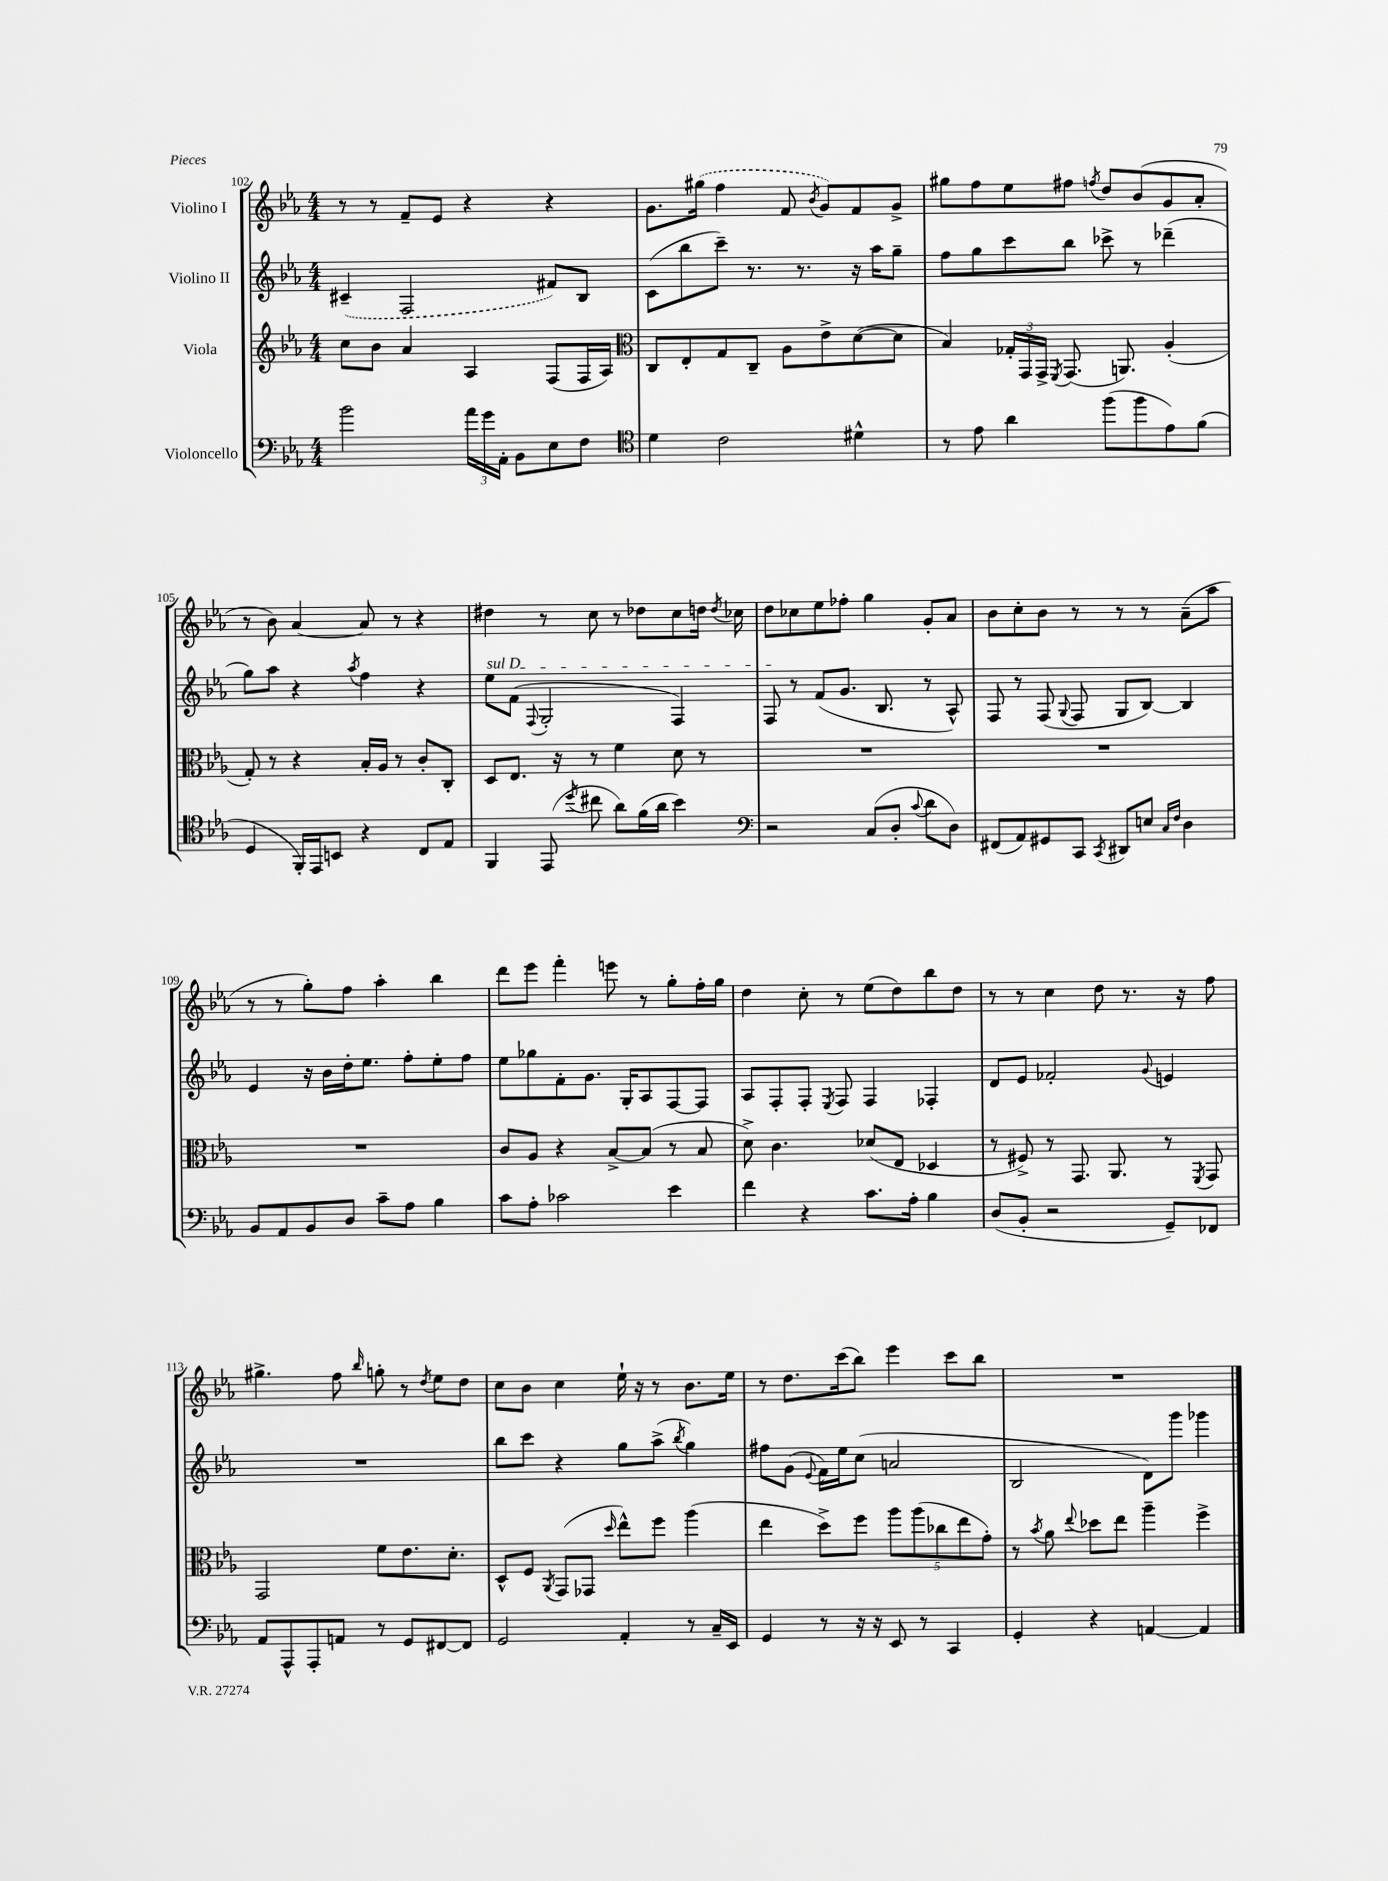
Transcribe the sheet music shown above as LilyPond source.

<<
\new StaffGroup <<
\new Staff = "s0" \with { instrumentName = "Violino I" } {
    \clef treble \key ees \major \numericTimeSignature \time 4/4
    \autoBeamOff r8 r8 f'8[-- ees'8] r4 r4 |
    g'8.[ \once \slurDashed gis''16]( f''4 f'8 \acciaccatura { bes'8 } g'8[) f'8 g'8]-> |
    gis''8[ f''8 ees''8 fis''8] \acciaccatura { f''8 } d''8[ bes'8( g'8 aes'8]-. |
    r8 bes'8) aes'4~ aes'8 r8 r4 |
    dis''4 r8 c''8 r8 des''8[ c''8 d''16] \acciaccatura { d''8 } ces''16 |
    d''8[ ces''8 ees''8 fes''8]-. g''4 g'8[-. aes'8] |
    bes'8[ c''8-. bes'8] r8 r8 r8 aes'8[--( aes''8] |
    r8 r8 g''8[-.) f''8] aes''4-. bes''4 |
    d'''8[ ees'''8] f'''4-. e'''8 r8 g''8[-. f''16-. g''16] |
    d''4 c''8-. r8 ees''8[( d''8) bes''8 d''8] |
    r8 r8 c''4 d''8 r8. r16 f''8 |
    gis''4.-> f''8 \grace { bes''16 } g''8-. r8 \acciaccatura { d''8 } ees''8[ d''8] |
    c''8[ bes'8] c''4 ees''16-! r16 r8 bes'8.[ ees''16] |
    r8 d''8.[ c'''16( bes''8]) ees'''4 c'''8[ bes''8] |
    R1 \bar "|." |
}
\new Staff = "s1" \with { instrumentName = "Violino II" } {
    \clef treble \key ees \major \numericTimeSignature \time 4/4
    \autoBeamOff \once \slurDashed cis'4--( f2 fis'8[) bes8] |
    c'8[( bes''8 c'''8]--) r8. r8. r16 aes''16[ g''8]-- |
    f''8[ g''8 c'''8 bes''8] ces'''8-> r8 des'''4--( |
    g''8[) aes''8] r4 \acciaccatura { aes''8 } f''4 r4 |
    \once \override TextSpanner.bound-details.left.text = \markup { \italic "sul D" } ees''8[\startTextSpan f'8]( \appoggiatura { f8 } g2-. f4) |
    f8\stopTextSpan r8 f'8[( g'8.] bes8. r8 aes8-^) |
    f8 r8 f8( \appoggiatura { g8 } f8 g8[ bes8]~) bes4 |
    ees'4 r16 bes'16[ d''16-. ees''8.] f''8[-. ees''8-. f''8] |
    ees''8[ ges''8 f'8-. g'8.] g16[-. aes8 f8~ f8] |
    aes8[ f8-. f8]-. \acciaccatura { ees8 } f8 f4 fes4-. |
    d'8[ ees'8] fes'2-. \appoggiatura { g'8 } e'4 |
    R1 |
    bes''8[ c'''8] r4 g''8[ aes''8]->( \acciaccatura { bes''8 } g''4) |
    fis''8[ g'8]( \appoggiatura { ees'8 } f'16[) ees''16 c''8]( a'2 |
    bes2 d'8[) g'''8] ges'''4 \bar "|." |
}
\new Staff = "s2" \with { instrumentName = "Viola" } {
    \clef treble \key ees \major \numericTimeSignature \time 4/4
    \autoBeamOff c''8[ bes'8] aes'4 aes4 f8[( f16 aes16]) |
    \clef alto c8[ ees8-. g8 c8]-- aes8[ ees'8-> d'8~( d'8] |
    bes4) \tuplet 3/2 { ges16[-. g,16 g,16]-> } \acciaccatura { f,8 } g,8.( a,8.) aes4-.( |
    g8-.) r8 r4 bes16[-. aes16] r8 c'8[-. c8]-. |
    d8[ ees8.] r16 r8 f'4 d'8 r8 |
    R1 |
    R1 |
    R1 |
    c'8[ aes8] r4 bes8[~-> bes8]( r8 bes8 |
    d'8->) c'4. des'8[( ees8] des4 |
    r8 fis8->) r8 g,8. aes,8. r8 \acciaccatura { f,8 } g,8 |
    g,2 f'8[ ees'8. d'8.]-. |
    d8[-^ f8] \acciaccatura { aes,8 } g,8[( ges,8] \grace { d''16 } ees''8[-^) f''8] aes''4( |
    ees''4 d''8[->) f''8] \tuplet 5/4 { aes''8[ aes''8( ces''8 ees''8 g'8]-.) } |
    r8 \acciaccatura { bes'8 } aes'8 \appoggiatura { ees''8 } des''8[ ees''8] aes''4-- f''4-> \bar "|." |
}
\new Staff = "s3" \with { instrumentName = "Violoncello" } {
    \clef bass \key ees \major \numericTimeSignature \time 4/4
    \autoBeamOff bes'2 \tuplet 3/2 { aes'16[ g'16 aes,16]-. } bes,8[ ees8 f8] |
    \clef tenor d'4 c'2 dis'4-^ |
    r8 ees'8 aes'4 f''8[( f''8 ees'8) f'8]( |
    d4 f,16[-.) ees,16 b,8] r4 c8[ ees8] |
    f,4 ees,8( \acciaccatura { d''8 } cis''8 aes'8[) f'16( aes'16] bes'4) |
    \clef bass r2 c8[( d8]-. \appoggiatura { c'8 } d'8[ d8]) |
    fis,8[( aes,8) gis,8 c,8] \acciaccatura { c,8 } dis,8[ e8] \grace { c16[ f16] } d4 |
    bes,8[ aes,8 bes,8 d8] c'8[-- aes8] bes4 |
    c'8[ aes8]-. ces'2 ees'4 |
    f'4 r4 c'8.[ aes16]-. bes4 |
    d8[( bes,8]-. r2 g,8[--) fes,8] |
    aes,8[ aes,,8-^ aes,,8-. a,8] r8 g,8[ fis,8~ fis,8] |
    g,2 aes,4-. r8 c16[-- ees,16] |
    g,4 r8 r16 r16 ees,8 r8 c,4 |
    g,4-. r4 a,4~ a,4 \bar "|." |
}
>>
>>
\layout { \context { \Score currentBarNumber = #102 } }
